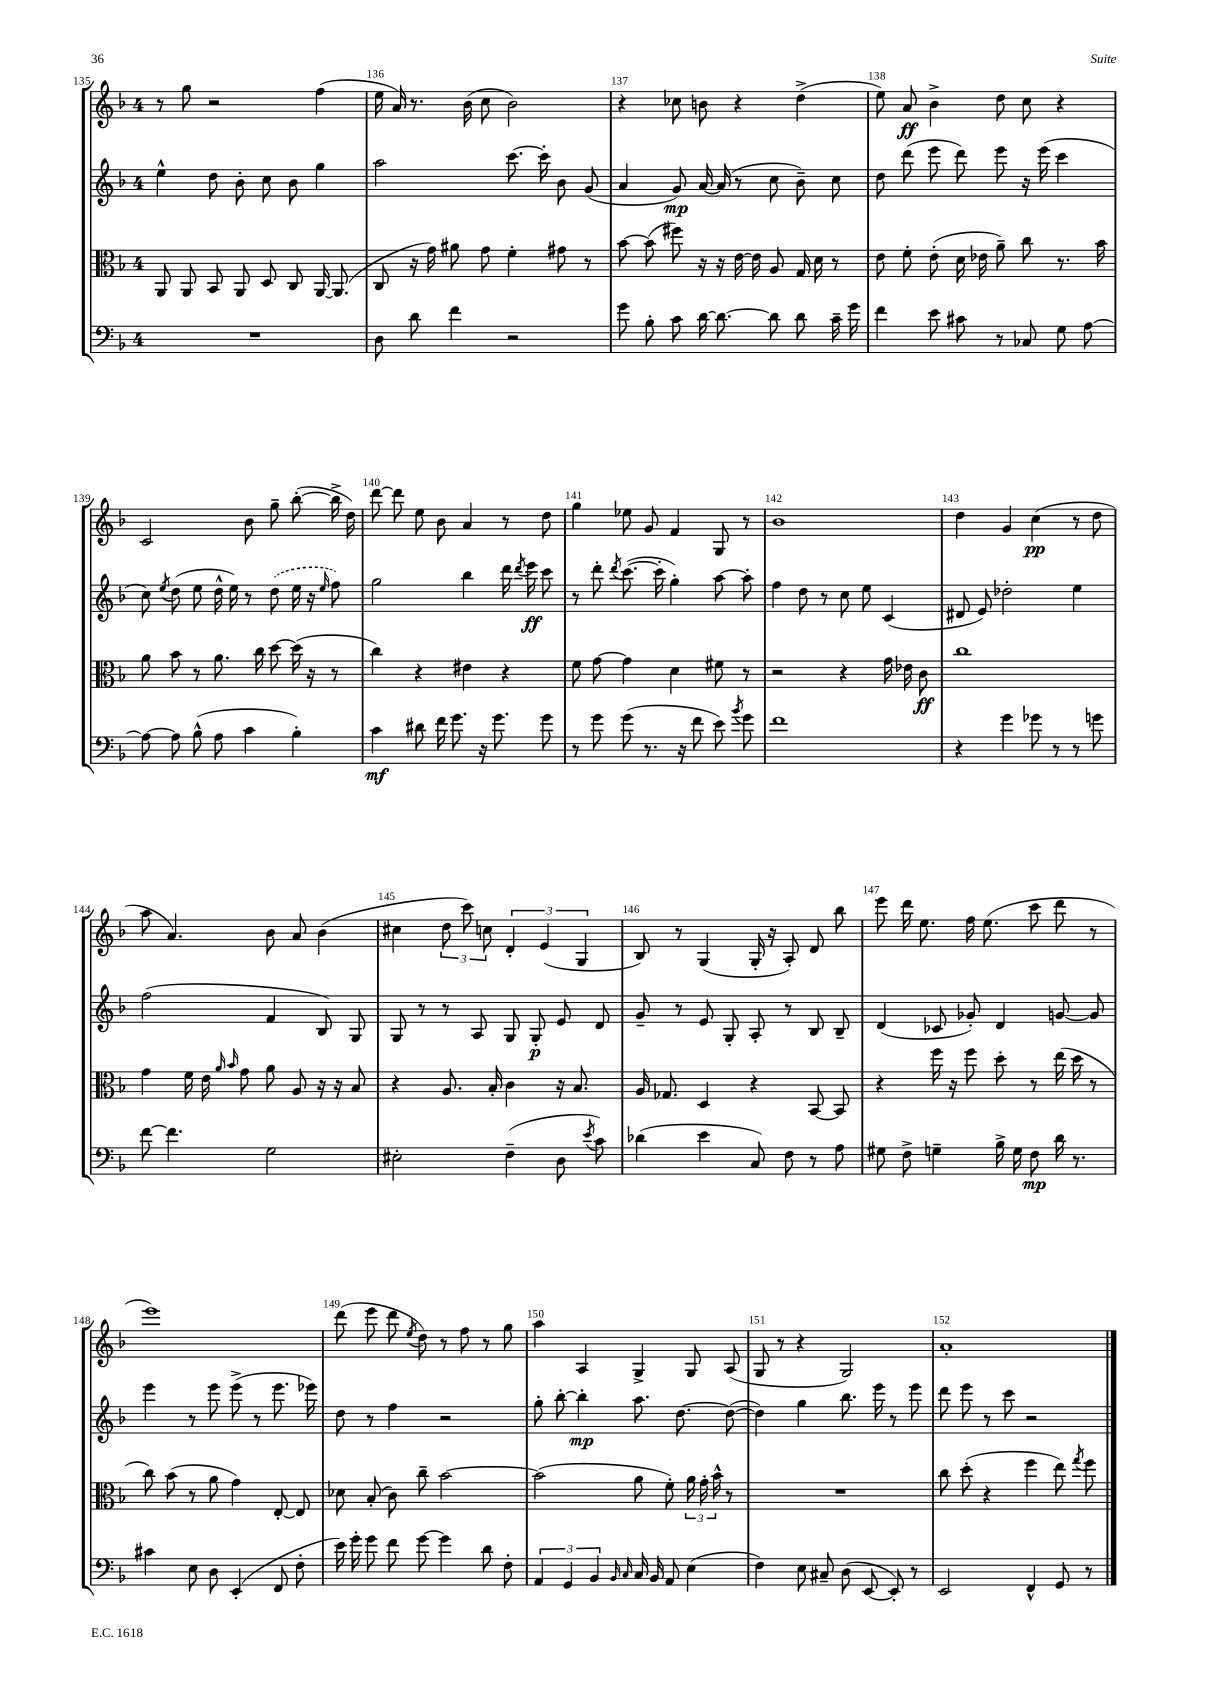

**kern	**kern	**kern	**kern
*staff4	*staff3	*staff2	*staff1
*clefF4	*clefC3	*clefG2	*clefG2
*k[b-]	*k[b-]	*k[b-]	*k[b-]
*M4/4	*M4/4	*M4/4	*M4/4
1r	8AA	4ee^^	8r
.	8AA	.	8gg
.	8BB-	8dd	2r
.	8AA	8b-'	.
.	8D	8cc	.
.	8C	8b-	.
.	[16AA	4gg	(4ff
.	(8.AA]	.	.
=	=	=	=
8D	8C	2aa	16ee
.	.	.	16a)
8d	16r	.	8.r
.	16g)	.	.
4f	8a#	.	.
.	.	.	(16b-
.	8g	.	8cc
2r	4f'	[8.ccc	2b-)
.	.	16ccc']	.
.	8g#	8b-	.
.	8r	(8g	.
=	=	=	=
8g	[8b-	4a	4r
8B-'	(8b-]	.	.
8c	8ff#)	8g)	8cc-
[16d	16r	[16a	8b
8.d_	16r	(16a]	.
.	[16e	8r	4r
.	16e]	.	.
8d]	8A	8cc	.
8d	16G	8b-~)	(4dd^
.	16d	.	.
16c~	8r	8cc	.
16g	.	.	.
=	=	=	=
4f	8e	8dd	8ee)
.	8f'	(8ddd	8a
8e	(8e'	8eee	4b-^
8c#	16d	8ddd)	.
.	16e-	.	.
8r	8a~)	8eee	8dd
8C-	8cc	16r	8cc
.	.	(16eee	.
8G	8.r	4ccc	4r
[8A	.	.	.
.	16b-	.	.
=	=	=	=
8A_	8a	8cc)	2c
.	.	8qee	.
8A]	8b-	(8dd	.
(8B-^^	8r	8ee	.
8A	8.a	16dd^^	.
.	.	16ee)	.
4c	.	8r	8b-
.	16cc	.	.
.	[8dd	(8dd	8gg~
4B-')	(16dd]	16ee	([8bb-'
.	16r	16r	.
.	.	16qqee	.
.	8r	8ff)	16bb-^]
.	.	.	16dd)
=	=	=	=
4c	4cc)	2gg	[8ddd
.	.	.	8ddd]
8d#	4r	.	8ee
16f	.	.	8b-
8.g	.	.	.
.	4e#	4bb-	4a
16r	.	.	.
8.g	.	.	.
.	4r	16ddd	8r
.	.	8qddd	.
.	.	16eee	.
8g	.	8ccc	8dd
=	=	=	=
8r	8f	8r	4gg
8g	[8g	8ddd'	.
.	.	8qddd	.
(8g	4g]	([8.ccc	8ee-
8.r	.	.	8g
.	.	16ccc']	.
.	4d	4gg')	4f
16r	.	.	.
8f	.	.	.
8e)	8f#	[8aa	8G
8qb-	.	.	.
8g	8r	8aa']	8r
=	=	=	=
1f	2r	4ff	1b-
.	.	8dd	.
.	.	8r	.
.	4r	8cc	.
.	.	8ee	.
.	16g	(4c	.
.	16e-	.	.
.	8c	.	.
=	=	=	=
4r	1cc	8d#	4dd
.	.	8e)	.
4g	.	2dd-'	4g
8g-	.	.	(4cc
8r	.	.	.
8r	.	4ee	8r
8g	.	.	8dd
=	=	=	=
[8f	4g	(2ff	8aa
4.f]	.	.	4.a)
.	16f	.	.
.	16e	.	.
.	16qqa	.	.
.	16qqb-	.	.
.	8g	.	.
2G	8a	4f	8b-
.	8A	.	8a
.	16r	8B-)	(4b-
.	16r	.	.
.	8B-	8G	.
=	=	=	=
2E#'	4r	8G	4cc#
.	.	8r	.
.	8.A	8r	12dd
.	.	.	12ccc)
.	.	8A	.
.	.	.	12cc
.	16B-'	.	.
(4F~	4c	8G	6d'
.	.	8G'	.
.	.	.	(6e
8D	16r	8e	.
.	8.B-	.	.
.	.	.	6G
8qe	.	.	.
8c)	.	8d	.
=	=	=	=
(4d-	16A	8g~	8B-)
.	8.G-	.	.
.	.	8r	8r
4e	4D	8e	(4G
.	.	8G'	.
8C)	4r	8A'	16G'
.	.	.	16r
8F	.	8r	8A')
8r	[8BB-	8B-	8d
8A	8BB-]	8B-~	8bb-
=	=	=	=
8G#	4r	(4d	8eee
8F^	.	.	16ddd
.	.	.	8.ee
4G~	16ff	8c-	.
.	16r	.	.
.	8ff	8g-')	16ff
.	.	.	(8.ee
16B-^	8dd'	4d	.
16G	.	.	.
8F	8r	.	8ccc
16d	(16ee	[8g	8ddd
8.r	16dd	.	.
.	8r	8g]	8r
=	=	=	=
4c#	8cc)	4eee	1eee)
.	(8b-	.	.
8E	8r	8r	.
8D	8a	8eee	.
(4EE'	4g)	(8eee^	.
.	.	8r	.
8FF	[8E'	8.eee	.
8F'	8E]	.	.
.	.	16eee-)	.
=	=	=	=
16e)	8d-	8dd	(8ddd
16g'	.	.	.
8g	(8B-'	8r	8eee
8f	8c)	4ff	8ddd
.	.	.	8qee
[8g	8cc~	.	8dd)
4g]	[2b-	2r	8r
.	.	.	8ff
8d	.	.	8r
8F'	.	.	8gg
=	=	=	=
6AA	(2b-]	8gg'	4aa
.	.	[8bb-'	.
6GG	.	.	.
.	.	4bb-']	4A
6BB-	.	.	.
16qqBB-	.	.	.
16qqC	.	.	.
16C	8a	8.aa	4G^
16BB-	.	.	.
8AA	8f')	.	.
.	.	[8.dd	.
(4E	24a	.	8G
.	24g'	.	.
.	24b-^^	.	.
.	8r	(8dd_	(8A
=	=	=	=
4F)	1r	4dd])	8G
.	.	.	8r
8E	.	4gg	4r
8C#~	.	.	.
(8D	.	8.bb-	2G)
[8EE	.	.	.
.	.	16eee	.
8EE'])	.	8r	.
8r	.	8eee	.
=	=	=	=
2EE	8cc	8ddd	1a'
.	(8dd'	8eee	.
.	4r	8r	.
.	.	8ccc	.
4FF^^	4ff	2r	.
8GG	8ee)	.	.
.	8qgg	.	.
8r	8ff	.	.
==	==	==	==
*-	*-	*-	*-
